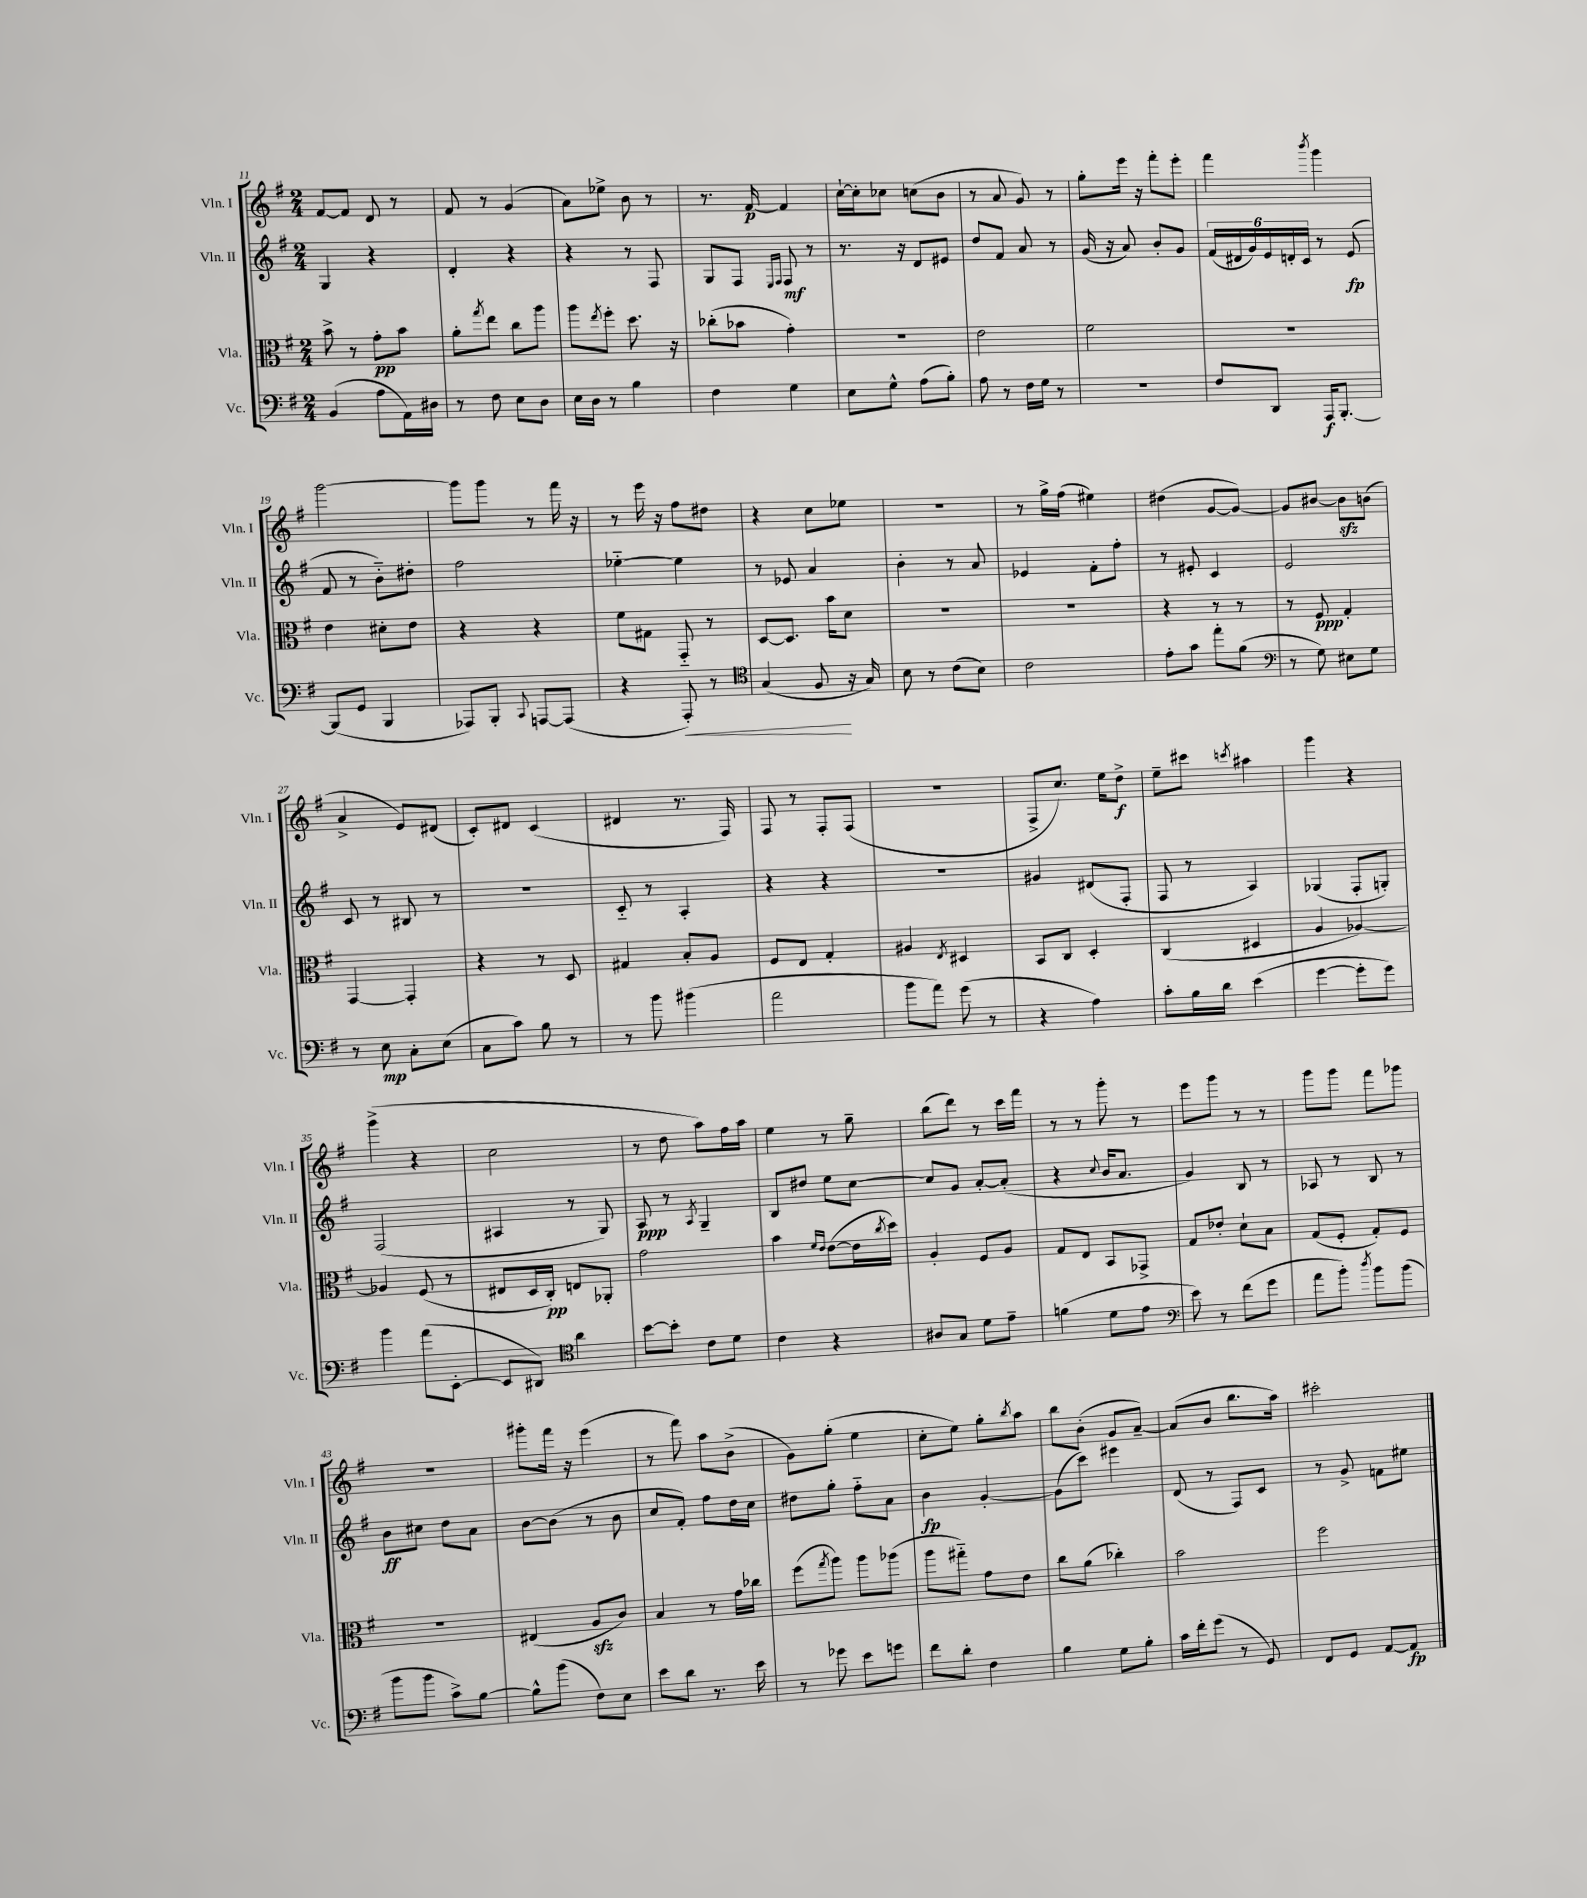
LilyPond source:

<<
\new StaffGroup <<
\new Staff = "s0" \with { instrumentName = "Vln. I" shortInstrumentName = "Vln. I" } {
    \clef treble \key g \major \numericTimeSignature \time 2/4
    fis'8~ fis'8 d'8 r8 |
    fis'8 r8 g'4( |
    a'8) ees''8-> b'8 r8 |
    r8. fis'16~\p fis'4 |
    c''16~-! c''16-. ces''8 c''8( b'8 |
    r8 a'8 g'8) r8 |
    g''8-. e'''16 r16 fis'''8-. e'''8-. |
    fis'''4 \acciaccatura { b'''8 } g'''4 |
    g'''2~ |
    g'''8 g'''8 r8 fis'''16 r16 |
    r8 e'''16 r16 fis''8 dis''8 |
    r4 c''8 ees''8 |
    R2 |
    r8 g''16-> fis''16( eis''4) |
    dis''4( g'8~ g'8~) |
    g'8 bis'8~ bis'8\sfz b'8( |
    a'4-> e'8) dis'8( |
    c'8-.) dis'8 c'4( |
    dis'4 r8. fis16) |
    fis8 r8 fis8-. fis8( |
    R2 |
    fis8-> c''8.) e''16 d''8->\f |
    e''8-- cis'''8 \acciaccatura { c'''8 } ais''4 |
    g'''4 r4 |
    g'''4->( r4 |
    c''2 |
    r8 d''8 a''8) fis''16 a''16 |
    e''4 r8 g''8-- |
    b''8( d'''8) r8 c'''16 fis'''16 |
    r8 r8 g'''8-. r8 |
    e'''8 g'''8 r8 r8 |
    g'''8 g'''8 fis'''8 ges'''8 |
    R2 |
    gis'''8-. fis'''16 r16 e'''4( |
    r8 fis'''8) a''8 b'8->( |
    g'8) g''8-.( e''4 |
    c''8-. e''8) g''8-. \acciaccatura { b''8 } a''8 |
    b''8 b'8-.( g'8 a'8~--) |
    a'8( b'8 b''8. a''16) |
    cis'''2-. \bar "|." |
}
\new Staff = "s1" \with { instrumentName = "Vln. II" shortInstrumentName = "Vln. II" } {
    \clef treble \key g \major \numericTimeSignature \time 2/4
    g4 r4 |
    d'4-. r4 |
    r4 r8 fis8 |
    g8 fis8 \grace { e16 fis16 } fis8\mf r8 |
    r8. r16 d'8 eis'8 |
    d''8 fis'8 a'8 r8 |
    g'16( r16 a'8) b'8-. g'8 |
    \tuplet 6/4 { fis'16( dis'16 g'16) e'16 d'16-. c'16 } r8 e'8\fp( |
    fis'8 r8 b'8-_) dis''8-. |
    fis''2 |
    ees''4~-_ ees''4 |
    r8 ees'8 a'4 |
    b'4-. r8 a'8 |
    ees'4 fis'8-. fis''8-. |
    r8 eis'8-. c'4 |
    e'2 |
    c'8 r8 bis8 r8 |
    r2 |
    c'8-_ r8 a4-. |
    r4 r4 |
    R2 |
    gis'4 dis'8( fis8-. |
    fis8 r8 a4) |
    ges4( fis8-. g8-.) |
    fis2( |
    ais4 r8 g8) |
    a8\ppp r8 \acciaccatura { a8 } g4-- |
    b8 dis''8 e''8 c''8~ |
    c''8 g'8 a'8~-. a'8-.( |
    r4 \appoggiatura { c''8 } b'16 a'8. |
    g'4) b8 r8 |
    aes8 r8 b8 r8 |
    b'8\ff cis''8 d''8 a'8 |
    b'8~ b'8( r8 b'8 |
    c''8 fis'8-.) fis''8 d''16 c''16 |
    dis''8 g''8-. fis''8-_ a'8 |
    b'4\fp g'4~-. |
    g'8( c'''8) eis'''4 |
    d'8( r8 fis8) c'8 |
    r8 g'8-> f'8 eis''8 \bar "|." |
}
\new Staff = "s2" \with { instrumentName = "Vla." shortInstrumentName = "Vla." } {
    \clef alto \key g \major \numericTimeSignature \time 2/4
    b'8-> r8 g'8-.\pp b'8 |
    a'8-. \acciaccatura { g''8 } e''8 c''8 a''8 |
    a''8 \acciaccatura { e''8 } fis''8-. d''8. r16 |
    ces''8-.( bes'8 g'4-.) |
    r2 |
    e'2 |
    fis'2 |
    r2 |
    e'4 dis'8-. e'8 |
    r4 r4 |
    fis'8 gis8 g,8-_ r8 |
    d8~ d8. b'16 d'8 |
    R2 |
    R2 |
    r4 r8 r8 |
    r8 fis8\ppp g4-. |
    g,4~ g,4-. |
    r4 r8 d8 |
    gis4 b8-. a8 |
    fis8 e8 g4-. |
    ais4 \acciaccatura { e8 } dis4 |
    b,8 c8 d4-. |
    c4( dis4 |
    a4 aes4~) |
    aes4 fis8( r8 |
    eis8 d16 c16-.\pp) e8 aes,8-. |
    g'2 |
    b'4 \grace { fis'16 e'16 } e'8~( e'16 \acciaccatura { c''8 } d''16) |
    a4-. fis8 a8 |
    g8 e8 b,8 ges,8-> |
    g8 ees'8-. d'8-! b8 |
    g8( fis8-. g8-.) fis8 |
    r2 |
    eis4( a8\sfz c'8) |
    b4 r8 g'16 ces''16 |
    fis''8( \acciaccatura { g''8 } a''8) a''8 aes''8( |
    a''8 gis''8-_) g'8 e'8 |
    c''8 a'8( ces''4-.) |
    b'2 |
    fis''2 \bar "|." |
}
\new Staff = "s3" \with { instrumentName = "Vc." shortInstrumentName = "Vc." } {
    \clef bass \key g \major \numericTimeSignature \time 2/4
    b,4( a8 a,16) dis16 |
    r8 fis8 e8 d8 |
    e16 d16 r8 b4 |
    fis4 g4 |
    e8 g8-^ a8( b8-.) |
    a8 r8 fis16 g16 r8 |
    r2 |
    fis8 d,8 a,,16\f b,,8.~-. |
    b,,8( g,8 b,,4 |
    aes,,8) b,,8-. \appoggiatura { c,8 } a,,8~ a,,8( |
    r4 a,,8-.\<) r8 |
    \clef tenor g4( fis8\! r16 g16) |
    b8 r8 c'8( b8) |
    c'2 |
    e'8-. g'8 e''8-. fis'8( |
    \clef bass r8 g8) eis8 g8 |
    r8 e8\mp c8-. e8( |
    c8 c'8) b8 r8 |
    r8 b'8 bis'4( |
    a'2 |
    b'8 a'8) g'8( r8 |
    r4 a4) |
    c'8-. b16 d'16 e'4( |
    g'4~ g'8-. g'8) |
    b'4 a'8( e,8~-. |
    e,8 dis,8) \clef tenor a'4 |
    b'8~ b'8-. c'8 d'8 |
    c'4 r4 |
    ais8 g8 d'8 e'8-- |
    f'4( d'8 e'8 |
    \clef bass e'8) r8 fis'8( g'8 |
    a'8 b'8-.) \acciaccatura { d''8 } b'8 b'8( |
    b'8 b'8 c'8->) b8~ |
    b8-^ b'8( fis8) e8 |
    e'8 d'8 r8. e'16 |
    r8 ges'8 e'8 g'8 |
    fis'8 d'8-. fis4 |
    b4 g8 b8-. |
    c'16 fis'16-. g'8( r8 g,8) |
    fis,8 g,8 a,8~ a,8\fp \bar "|." |
}
>>
>>
\layout { \context { \Score currentBarNumber = #11 } }
